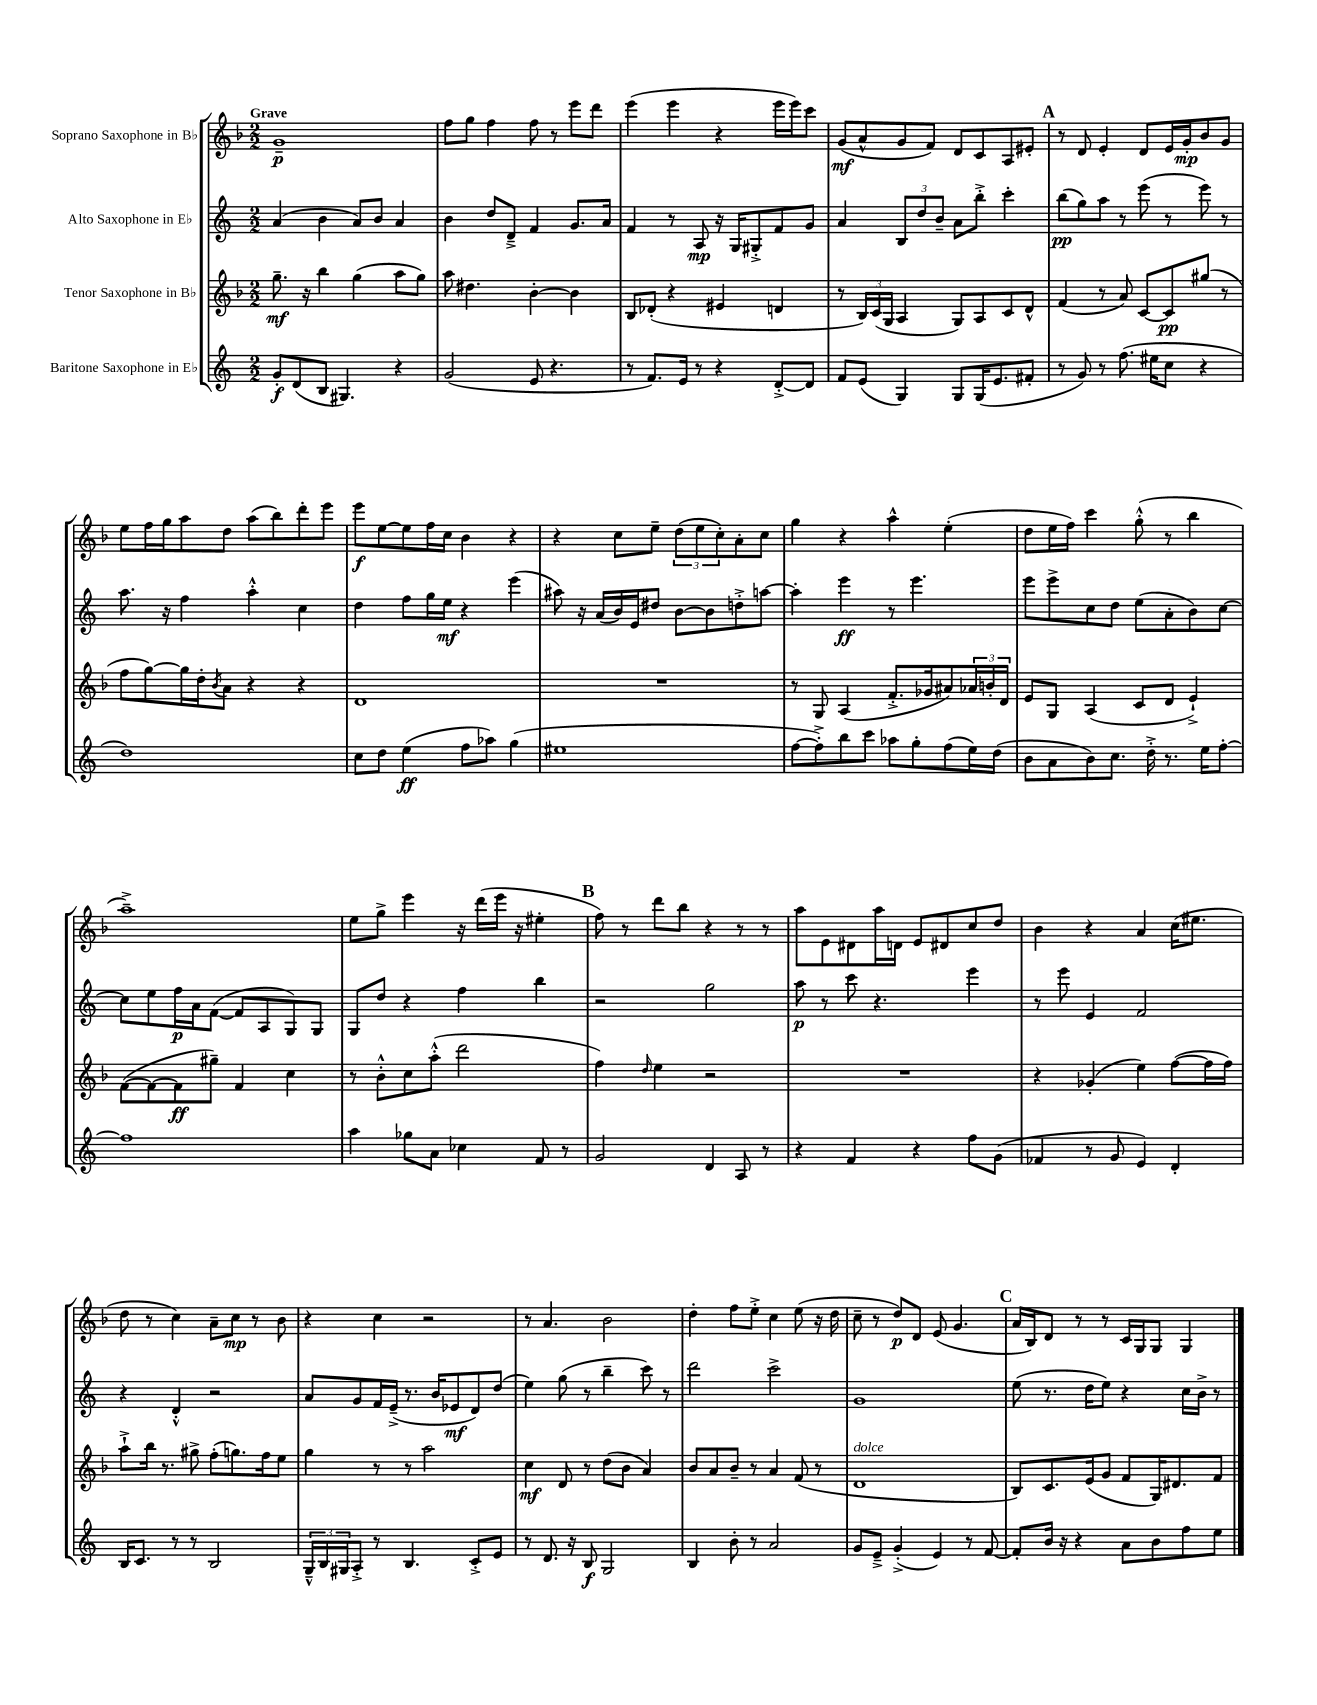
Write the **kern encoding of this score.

**kern	**kern	**kern	**kern
*staff4	*staff3	*staff2	*staff1
*clefG2	*clefG2	*clefG2	*clefG2
*k[]	*k[b-]	*k[]	*k[b-]
*M2/2	*M2/2	*M2/2	*M2/2
8g'	8.gg~	(4a	1g~
(8d	.	.	.
.	16r	.	.
8B	4bb-	4b	.
4.G#)	.	.	.
.	(4gg	8a)	.
.	.	8b	.
4r	8aa	4a	.
.	8gg)	.	.
=	=	=	=
(2g	8aa	4b	8ff
.	4.dd#	.	8gg
.	.	8dd	4ff
.	.	8d~^	.
8e	[4b-'	4f	8ff
4.r	.	.	8r
.	4b-]	8.g	8eee
.	.	.	8ddd
.	.	16a	.
=	=	=	=
8r	8B-	4f	(4eee
8.f)	(8d-'	.	.
.	4r	8r	4eee
16e	.	.	.
8r	.	8A	.
4r	4e#	16r	4r
.	.	16G	.
.	.	8G#'^	.
[8d'^	4d	8f	16eee
.	.	.	16eee)
8d]	.	8g	8ccc
=	=	=	=
8f	8r	4a	(8g
(8e	24B-)	.	8a^^
.	(24c	.	.
.	24G	.	.
4G)	4A	12B	8g
.	.	12dd	.
.	.	.	8f)
.	.	12b~	.
8G	8G)	8a	8d
(16G	8A	8bb'^	8c
8.e	.	.	.
.	8c	4ccc'	8A
8f#'	8d^^	.	8e#'
=	=	=	=
8r	(4f	(8bb	8r
8g)	.	8gg)	8d
8r	8r	8aa	4e'
(8.ff	8a)	8r	.
.	[8c	(8eee	8d
16ee#	.	.	.
8cc	8c]	8r	16e
.	.	.	16g'
4r	(8gg#	8eee)	8b-
.	8r	8r	8g
=	=	=	=
1dd)	8ff	8.aa	8ee
.	[8gg)	.	16ff
.	.	16r	16gg
.	16gg]	4ff	8aa
.	16dd'	.	.
.	8qb-	.	.
.	8a	.	8dd
.	4r	4aa'^^	(8aa
.	.	.	8bb-)
.	4r	4cc	8ddd'
.	.	.	8eee
=	=	=	=
8cc	1d	4dd	8eee
8dd	.	.	[8ee
(4ee	.	8ff	8ee]
.	.	16gg	16ff
.	.	16ee	16cc
8ff	.	4r	4b-
8aa-)	.	.	.
(4gg	.	(4eee	4r
=	=	=	=
1ee#	1r	8aa#)	4r
.	.	16r	.
.	.	(16a	.
.	.	16b)	8cc
.	.	16e	.
.	.	8dd#	8ee~
.	.	[8b	(12dd
.	.	.	12ee
.	.	8b]	.
.	.	.	12cc')
.	.	8dd'^	8a'
.	.	[8aa	8cc
=	=	=	=
[8ff	8r	4aa']	4gg
8ff'^])	8G	.	.
8bb	(4A	4eee	4r
8ccc	.	.	.
8aa-	8.f'^	8r	4aa^^
8gg'	.	4.eee	.
.	16g-	.	.
(8ff	8a#)	.	(4ee'
16ee)	24a-	.	.
.	24b'	.	.
(16dd	.	.	.
.	24d	.	.
=	=	=	=
8b	8e	8eee	8dd
8a	8G	8eee^	16ee
.	.	.	16ff)
8b)	(4A	8cc	4ccc
8.cc	.	8dd	.
.	8c	(8ee	(8gg'^^
16dd'^	.	.	.
8.r	8d	8a'	8r
.	4e`^)	8b)	4bb-
16ee	.	.	.
[8ff'	.	[8cc	.
=	=	=	=
1ff]	([8f	8cc]	1aa~^)
.	8f_	8ee	.
.	8f]	16ff	.
.	.	16a	.
.	8gg#~)	([8f	.
.	4f	8f]	.
.	.	8A	.
.	4cc	8G)	.
.	.	8G	.
=	=	=	=
4aa	8r	8G	8ee
.	8b-'^^	8dd	8gg^
8gg-	8cc	4r	4eee
8a	(8aa'^^	.	.
4cc-	2ddd	4ff	16r
.	.	.	(16ddd
.	.	.	16eee
.	.	.	16r
8f	.	4bb	4ee#'
8r	.	.	.
=	=	=	=
2g	4ff)	2r	8ff)
.	.	.	8r
.	16qqdd	.	.
.	4ee	.	8ddd
.	.	.	8bb-
4d	2r	2gg	4r
8A	.	.	8r
8r	.	.	8r
=	=	=	=
4r	1r	8aa	8aa
.	.	8r	8e
4f	.	8ccc	8d#
.	.	4.r	16aa
.	.	.	16d
4r	.	.	8e
.	.	.	8d#
8ff	.	4eee	8cc
(8g	.	.	8dd
=	=	=	=
4f-	4r	8r	4b-
.	.	8eee	.
8r	(4g-'	4e	4r
8g	.	.	.
4e)	4ee)	2f	4a
4d'	([8ff	.	(16cc
.	.	.	8.ee#
.	16ff]	.	.
.	16ff)	.	.
=	=	=	=
16B	8aa`^	4r	8dd
8.c	.	.	.
.	16bb-	.	8r
.	8.r	.	.
8r	.	4d'^^	4cc)
8r	8gg#^	.	.
2B	(8ff'	2r	8a~
.	8.gg)	.	8cc
.	.	.	8r
.	16ff	.	.
.	8ee	.	8b-
=	=	=	=
24G~^^	4gg	8a	4r
24B	.	.	.
24G#	.	.	.
8A'^	.	8g	.
8r	8r	16f	4cc
.	.	(16e~^	.
4.B	8r	8.r	.
.	2aa	.	2r
.	.	16b	.
.	.	8e-	.
8c'^	.	8d)	.
8e	.	(8dd	.
=	=	=	=
8r	4cc	4ee)	8r
8.d	.	.	4.a
.	8d	(8gg	.
16r	.	.	.
8B	8r	8r	.
2G	(8dd	4bb~	2b-
.	8b-	.	.
.	4a)	8ccc)	.
.	.	8r	.
=	=	=	=
4B	8b-	2ddd	4dd'
.	8a	.	.
8b'	8b-~	.	8ff
8r	8r	.	8ee'^
2a	4a	2ccc^	4cc
.	(8f	.	(8ee
.	8r	.	16r
.	.	.	16dd
=	=	=	=
8g	1d	1g	8cc~
8e~^	.	.	8r
(4g'^	.	.	8dd)
.	.	.	8d
4e)	.	.	(8e
.	.	.	4.g
8r	.	.	.
[8f	.	.	.
=	=	=	=
8f']	8B-)	(8ee	16a
.	.	.	16B-)
16b	8.c	8.r	8d
16r	.	.	.
4r	.	.	8r
.	(16e	16dd	.
.	8g	8ee)	8r
8a	8f	4r	16c
.	.	.	16G
8b	16G)	.	8G
.	8.d#	.	.
8ff	.	16cc	4G
.	.	16b^	.
8ee	8f	8r	.
==	==	==	==
*-	*-	*-	*-
